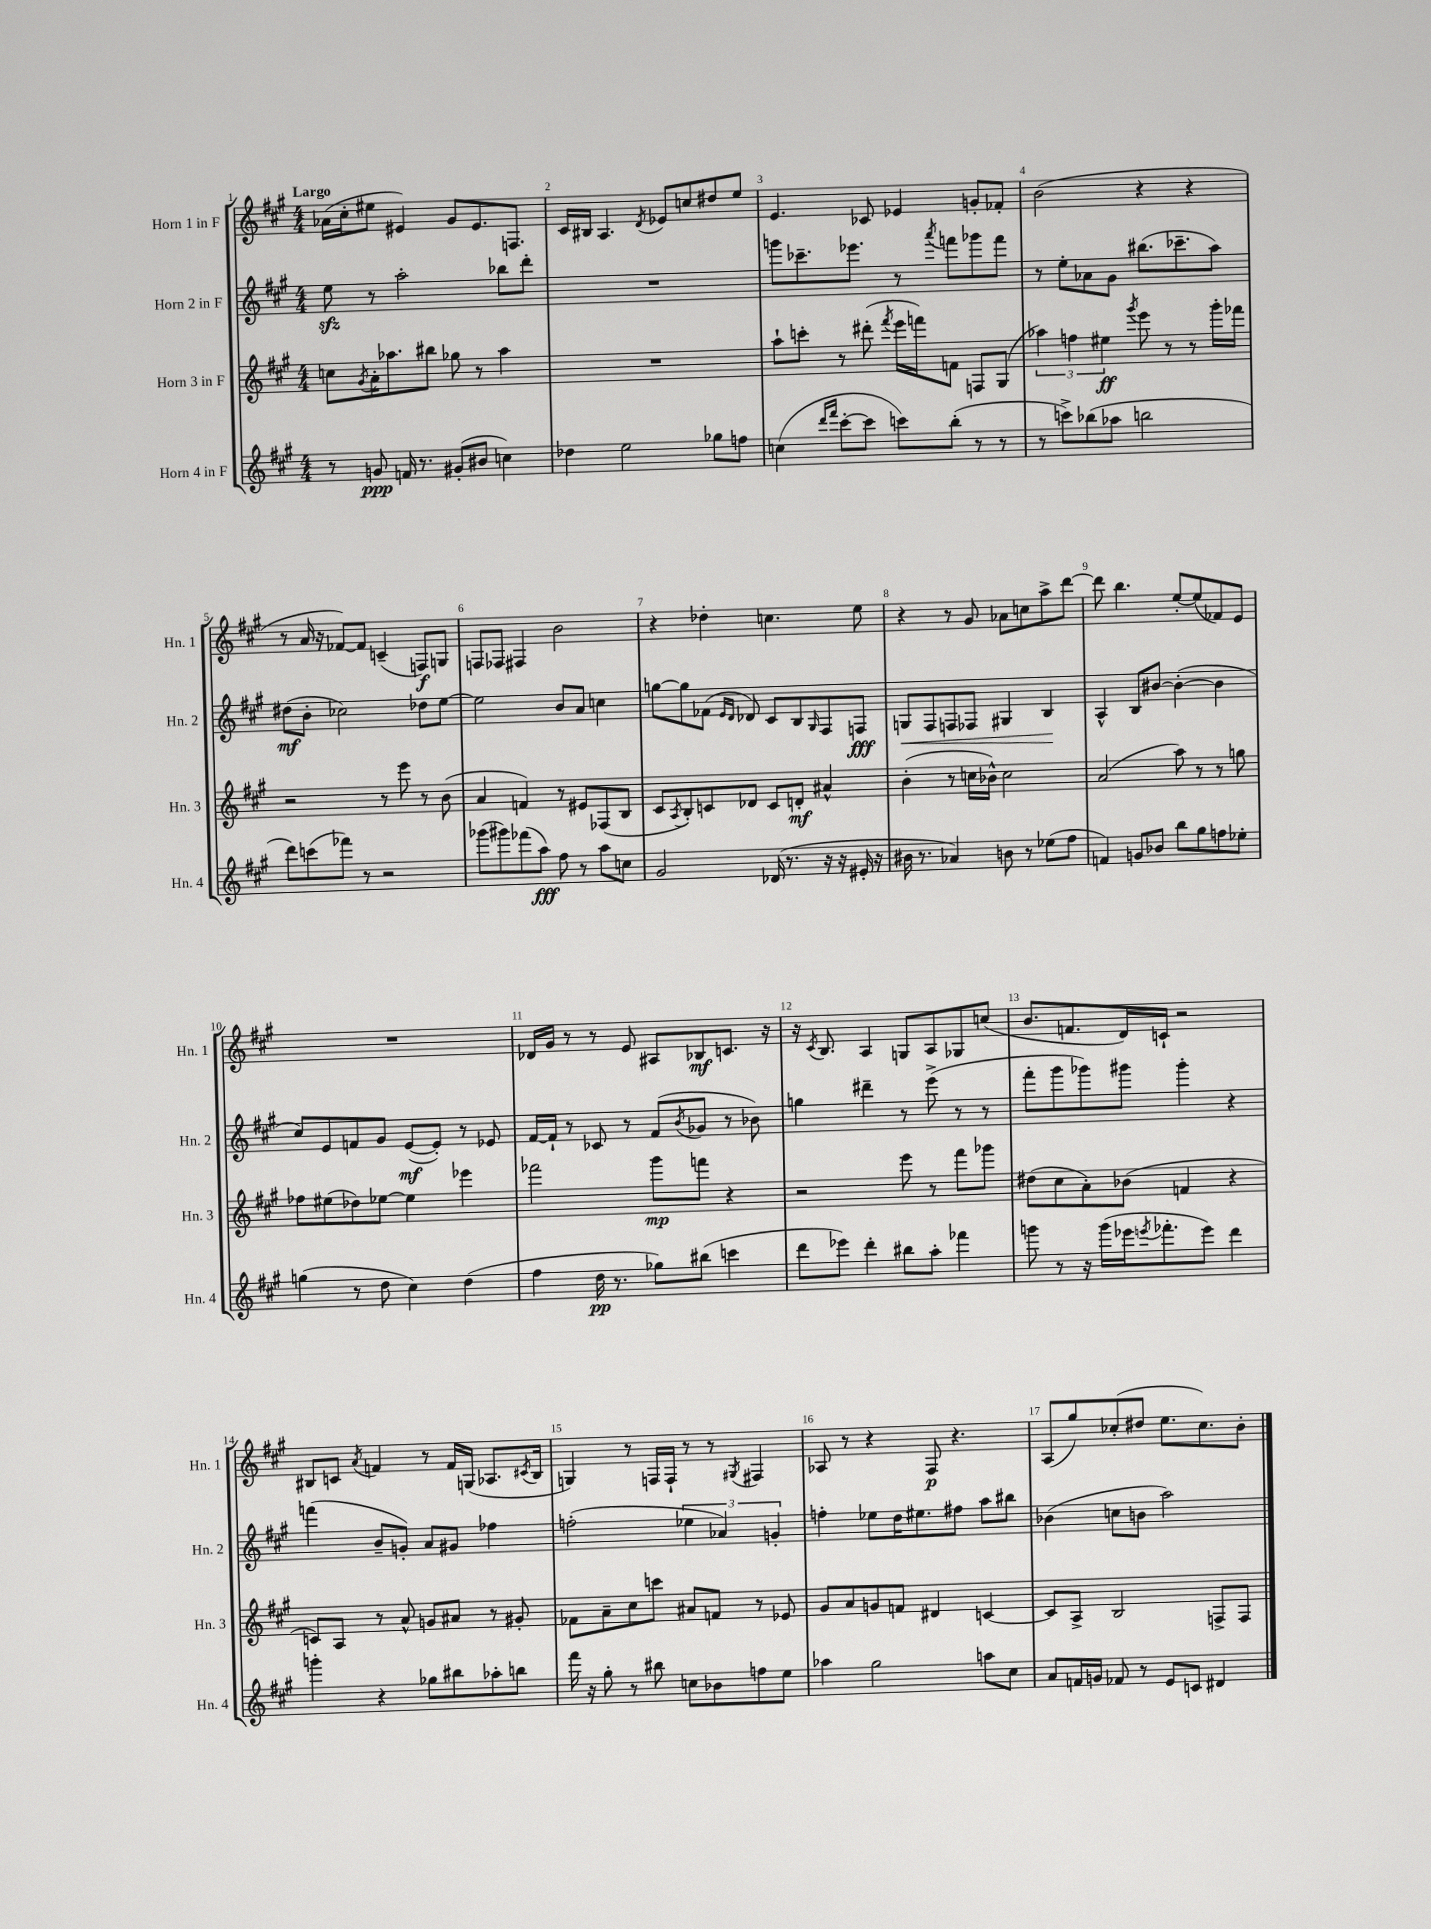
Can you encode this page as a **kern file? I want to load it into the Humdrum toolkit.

**kern	**kern	**kern	**kern
*staff4	*staff3	*staff2	*staff1
*clefG2	*clefG2	*clefG2	*clefG2
*k[f#c#g#]	*k[f#c#g#]	*k[f#c#g#]	*k[f#c#g#]
*M4/4	*M4/4	*M4/4	*M4/4
8r	8cc\L	8ee\	(16a-\LL
.	.	.	16cc#'\J
.	8qg#/	.	.
8g/	16a'\K	8r	8ee#\J
.	8.aa-\	.	.
16f/	.	2aa'\	4e#/)
8.r	.	.	.
.	8bb#\J	.	.
(8g#'/L	8gg-\	.	8g#/L
8b#/J	8r	.	8.e#/
4cc\)	4aa-\	8bb-\L	.
.	.	.	8.F/J
.	.	8ddd'\J	.
=	=	=	=
4dd-\	1r	1r	16c#/LL
.	.	.	16B#/JJ
.	.	.	4.A/
2ee\	.	.	.
.	.	.	8qd/
.	.	.	8e-/L
.	.	.	8cc/
8gg-\L	.	.	8dd#/
8ff\J	.	.	8ee/J
=	=	=	=
(4cc\	8aa`\L	8ggg\L	4.e/
.	8ccc'\J	8.ccc-~\	.
16qqddd/LL	.	.	.
16qqfff#/JJ	.	.	.
[8ccc#'\L	8r	.	.
.	.	8.eee-\J	.
8ccc#\]J	(8ddd#'\	.	8c-/
.	8qfff#/	.	.
8ccc\L)	16eee\LL	8r	4e-/
.	16fff\J)	.	.
.	.	8qaaa/	.
(8bb'\J	8f\J	8fff\L	.
8r	8F/L	8ggg-\	8g'/L
8r	(8G#/J	8fff\J	8f-'/J
=	=	=	=
8r	6aa-\)	8r	(2b\
8ccc^\L)	.	8ee'\L	.
.	6ff\	.	.
(8bb-\	.	8a-\	.
.	6ee#\	.	.
8aa-\J	.	8g#\J	.
.	8qggg#/	.	.
2bb\	8eee\	(8.bb#\L	4r
.	8r	.	.
.	.	8.ccc-~\	.
.	8r	.	4r
.	16ggg#'\LL	8aa\J)	.
.	16fff-\JJ	.	.
=	=	=	=
8ddd\L)	2r	(8dd#\L	8r
(8ccc\	.	8b'\J	16a/
.	.	.	16r
8fff-\J)	.	2cc-\)	[8f-/L)
8r	.	.	8f-/]J
2r	8r	.	(4c~/
.	8eee\	.	.
.	8r	8dd-\L	8F/L)
.	(8b\	[8ee\J	8G/J
=	=	=	=
(8ggg-\L	4a/	2ee\]	8F/L
8ggg#\)	.	.	8F-/J
(8fff-\	4f/)	.	4F#/
8aa\J)	.	.	.
8ff#\	8r	8b/L	2b\
8r	8e#/L	8a/J	.
8aa\L	(8F-/	4cc\	.
8cc\J	8B/J	.	.
=	=	=	=
2g#/	8c#/L	[8gg\L	4r
.	8qA/	.	.
.	8B'/)	8gg\]	.
.	8c/	(8f-\J	4dd-'\
.	.	16qqe/LL	.
.	.	16qqd/JJ	.
.	8d-/J	8d-/)	.
(16d-/	8c/L	8c#/L	4.cc\
8.r	.	.	.
.	8d'/J	8B/	.
.	.	16qqG#/	.
16r	4a#^^/	8F#/	.
16r	.	.	.
16e#'/	.	8F/J	8ee\
16r	.	.	.
=	=	=	=
16b#\	(4b'\	8G/L	4r
8.r	.	.	.
.	.	8F#/	.
4a-/)	8r	8F/	8r
.	16cc\LL	8F-/J	8g#/
.	16b-^^\JJ)	.	.
8b\	2cc\	4G#/	8a-\L
8r	.	.	8cc\
(8ee-\L	.	4B/	8aa^\
8ff#\J	.	.	[8ddd\J
=	=	=	=
4f/)	(2a/	4A^^/	8ddd\]
.	.	.	4.bb\
8g/L	.	8B/L	.
8b-/J	.	[8b#/J	.
8bb\L	8aa\)	(4b#'\_	[8ee'/L
8gg#\	8r	.	(8ee/]
8ff\	8r	4b#\]	8f-/)
8ee-'\J	8gg\	.	8e/J
=	=	=	=
(4gg\	8ff-\L	8cc#/L)	1r
.	(8ee#\	8e/	.
8r	8dd-\)	8f/	.
8dd\	[8ee-\J	8g#/J	.
4cc#\)	4ee-\]	([8e/L	.
.	.	8e'/]J)	.
(4dd\	4eee-\	8r	.
.	.	8e-/	.
=	=	=	=
4ff#\	2fff-\	[16f#/LL	16d-/LL
.	.	16f#`/]JJ	16g#/JJ
.	.	8r	8r
16dd\	.	8c-/	8r
8.r	.	.	.
.	.	8r	8e/
8gg-\L)	8ggg#\L	(8f#/L	8A#/L
.	.	8qb/	.
(8bb#\J	8fff\J	8g-/J	8B-/
4ccc\	4r	8r	8.c/J
.	.	8b-\)	.
.	.	.	16r
=	=	=	=
8ddd\L	2r	4gg\	16r
.	.	.	8qc#/
.	.	.	8.B/
8eee-\J)	.	.	.
4ddd'\	.	4ddd#~\	4A/
8bb#\L	8eee\	8r	8G/L
8aa'\J	8r	(8eee^\	8A/
4fff-\	8fff#\L	8r	8G-/
.	8ggg-\J	8r	(8cc/J
=	=	=	=
8ggg\	(8dd#\L	8fff#'\L	8.b/L
8r	8cc#\	8ggg#\	.
.	.	.	8.f/
16r	8a'\)	8ggg-\)	.
(16ggg\LL	.	.	.
16eee-\J	(8b-\J	8ggg#\J	16d/L)
8qeee/	.	.	.
8.fff-'\	.	.	16c`/JJ
.	4f/	4ggg#'\	2r
8eee\J)	.	.	.
4ddd\	4r	4r	.
=	=	=	=
4ggg'\	8c/L)	(4fff\	8B#/L
.	8A/J	.	8c/J
.	.	.	8qa/
4r	8r	8b~/L	4f/
.	8a^^/	8g'/J)	.
8gg-\L	8g/L	8a/L	8r
8bb#\	8a#/J	8g#/J	16f/LL
.	.	.	(16G/JJ
8aa-'\	8r	4ff-\	8.A-/L
8bb\J	8g#'/	.	.
.	.	.	8qc#/
.	.	.	16B#/Jk
=	=	=	=
16fff#\	8f-\L	(2ff'\	4G/)
16r	.	.	.
8gg#'\	8a~\	.	.
8r	8cc#\	.	8r
8bb#\	8ccc\J	.	16F/LL
.	.	.	16F`/JJ
8cc\L	8a#/L	6ee-\	8r
8b-\	8f/J	.	8r
.	.	6a-/)	.
.	.	.	8qG#/
8ff\	8r	.	4F#/
.	.	6g'/	.
8ee\J	8e-/	.	.
=	=	=	=
4aa-\	8g#/L	4ff'\	8A-/
.	8a/	.	8r
2gg#\	8g/	8ee-\L	4r
.	8f/J	16dd\K	.
.	.	8.ee#\	.
.	4d#/	.	8F#/
.	.	8ff#\J	4.r
8aa\L	[4c/	8aa\L	.
8cc#\J	.	8bb#\J	.
=	=	=	=
8a/L	8c/]L	(4b-\	(8A/L
16f/L	8A^/J	.	8gg#/)
16g/JJ	.	.	.
8f-/	2B/	8cc\L	(8cc-'/
8r	.	8b\J	8dd#/J
8e/L	.	2aa\)	8.ee\L
8c/J	.	.	.
.	.	.	8.cc-\)
4d#/	8F^/L	.	.
.	8F/J	.	8b'\J
==	==	==	==
*-	*-	*-	*-
